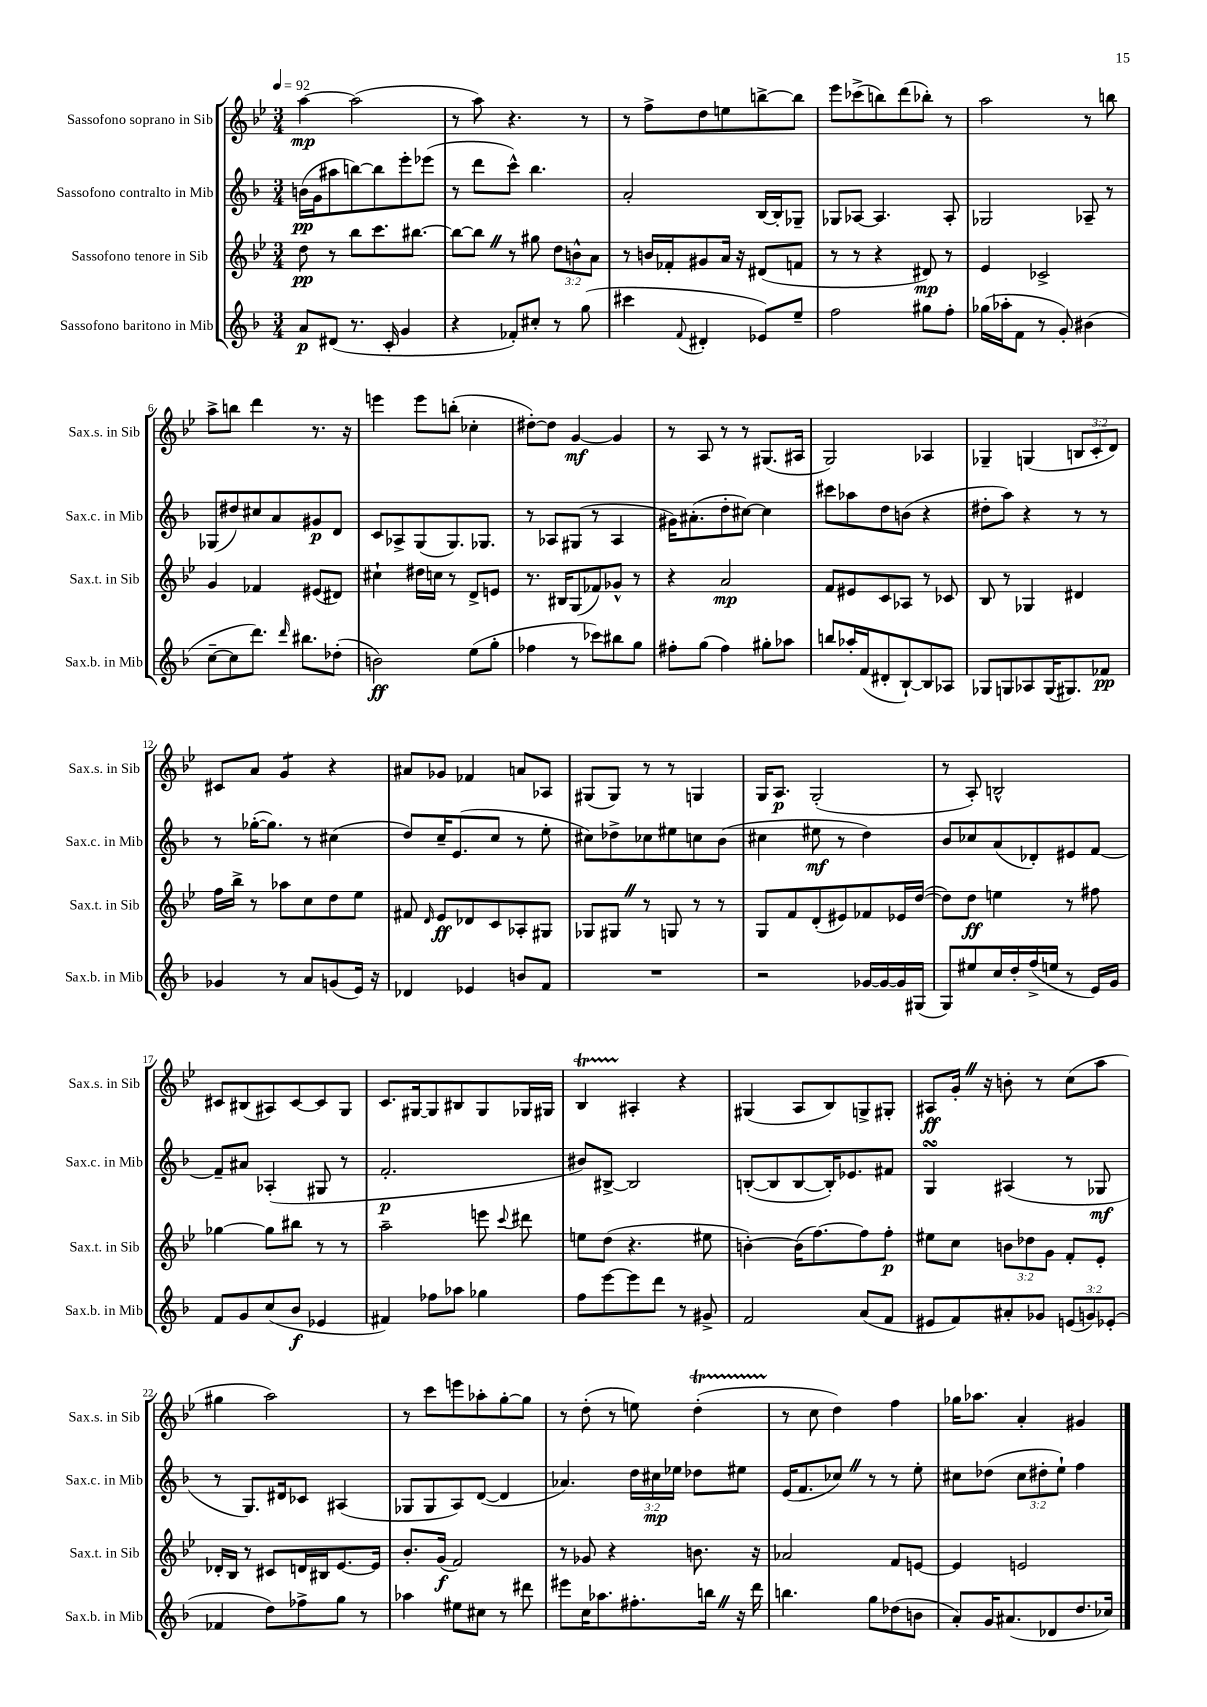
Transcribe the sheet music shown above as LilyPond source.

<<
\new StaffGroup <<
\new Staff = "s0" \with { instrumentName = "Sassofono soprano in Sib" shortInstrumentName = "Sax.s. in Sib" } {
    \clef treble \key bes \major \numericTimeSignature \time 3/4 \override Staff.TupletNumber.text = #tuplet-number::calc-fraction-text \tempo 4 = 92
    \autoBeamOff a''4~\mp a''2( |
    r8 a''8) r4. r8 |
    r8 f''8[-> d''8 e''8 b''8~-> b''8] |
    ees'''8[ ces'''8->( b''8) d'''8( bes''8]-.) r8 |
    a''2 r8 b''8 |
    a''8[-> b''8] d'''4 r8. r16 |
    e'''4 e'''8[ b''8]-.( ces''4-. |
    dis''8[~-.) dis''8] g'4~\mf g'4 |
    r8 a8 r8 r8 gis8.[( ais16] |
    g2) aes4 |
    ges4-- g4( \tuplet 3/2 { b8[ c'8-. d'8]) } |
    cis'8[ a'8] g'4:8 r4 |
    ais'8[ ges'8] fes'4 a'8[ aes8] |
    gis8[( gis8]) r8 r8 g4 |
    g16[ a8.]\p g2-.( |
    r8 a8-.) b2-^ |
    cis'8[ bis8( ais8) cis'8~ cis'8 g8] |
    c'8.[ gis16~ gis8 bis8 gis8 ges16 gis16] |
    bes4\startTrillSpan ais4-.\stopTrillSpan r4 |
    gis4( a8[ bes8) g8-> gis8]-. |
    ais8[\ff g'16]-. \once \override BreathingSign.text = \markup { \musicglyph "scripts.caesura.straight" } \breathe r16 b'8-. r8 c''8[( a''8] |
    gis''4 a''2) |
    r8 c'''8[ e'''8 aes''8-. g''8~-. g''8] |
    r8 d''8-.( r8 e''8) d''4-.\startTrillSpan( |
    r8\stopTrillSpan c''8 d''4) f''4 |
    ges''16[ aes''8.] a'4-. gis'4 \bar "|." |
}
\new Staff = "s1" \with { instrumentName = "Sassofono contralto in Mib" shortInstrumentName = "Sax.c. in Mib" } {
    \clef treble \key f \major \numericTimeSignature \time 3/4 \override Staff.TupletNumber.text = #tuplet-number::calc-fraction-text
    \autoBeamOff b'16[\pp( g'16 ais''8 b''8~) b''8 e'''8-. ees'''8]( |
    r8 d'''8[ c'''8]-^) bes''4. |
    a'2-. bes16[~ bes16-. ges8]-- |
    ges8[ aes8]~ aes4. aes8-. |
    ges2 aes8-- r8 |
    ges8[( dis''8) cis''8 a'8 gis'8\p d'8] |
    c'8[ aes8-> g8( g8.) ges8.] |
    r8 aes8[ gis8]( r8 aes4 |
    gis'16[) ais'8.-.( d''8-. cis''8]~) cis''4 |
    cis'''8[ aes''8 d''8 b'8]( r4 |
    dis''8[-. a''8]) r4 r8 r8 |
    r8 ges''16[~-.( ges''8.]) r8 cis''4( |
    d''8[) c''16-- e'8.( c''8] r8 e''8-. |
    cis''8[) des''8-> ces''8 eis''8 c''8 bes'8]( |
    cis''4 eis''8\mf r8 d''4) |
    bes'8[ ces''8 a'8( des'8-.) eis'8 f'8]~ |
    f'8[-- ais'8] aes4-.( gis8 r8 |
    f'2.-.\p |
    bis'8[) bis8]~-> bis2 |
    b8[~-.( b8 b8~ b16-.) ees'8. fis'8] |
    g4\turn ais4( r8 ges8\mf |
    r8 g8.[) dis'16 ces'8] ais4( |
    ges8[ ges8 a8) d'8]~( d'4 |
    aes'4.) \tuplet 3/2 { d''16[ cis''16\mp ees''16] } des''8[ eis''8] |
    e'16[( f'8. ces''8]) \once \override BreathingSign.text = \markup { \musicglyph "scripts.caesura.straight" } \breathe r8 r8 e''8-. |
    cis''8[ des''8]( \tuplet 3/2 { cis''8[ dis''8-. e''8]-!) } f''4 \bar "|." |
}
\new Staff = "s2" \with { instrumentName = "Sassofono tenore in Sib" shortInstrumentName = "Sax.t. in Sib" } {
    \clef treble \key bes \major \numericTimeSignature \time 3/4 \override Staff.TupletNumber.text = #tuplet-number::calc-fraction-text
    \autoBeamOff d''8\pp r8 bes''8[ c'''8. bis''8.]~ |
    bis''8[~ bis''8] \once \override BreathingSign.text = \markup { \musicglyph "scripts.caesura.straight" } \breathe r8 gis''8 \tuplet 3/2 { d''8[ b'8-^ a'8] } |
    r8 b'16[ fes'16-. gis'8 a'16] r16 dis'8[( f'8] |
    r8 r8 r4 dis'8\mp) r8 |
    ees'4 ces'2-> |
    g'4 fes'4 eis'8[( dis'8]) |
    cis''4-! dis''16[ c''16] r8 d'8[-> e'8] |
    r8. bis16[ g8( fes'8) ges'8]-^ r8 |
    r4 a'2\mp |
    f'8[ eis'8 c'8 aes8] r8 ces'8 |
    bes8 r8 ges4 dis'4 |
    f''16[ bes''16]-> r8 aes''8[ c''8 d''8 ees''8] |
    fis'8 \grace { d'16 } ees'8[\ff des'8 c'8 aes8-. gis8] |
    ges8[ gis8] \once \override BreathingSign.text = \markup { \musicglyph "scripts.caesura.straight" } \breathe r8 g8 r8 r8 |
    g8[ f'8 d'8-.( eis'8) fes'8 ees'16 d''16]~( |
    d''8[) d''8]\ff e''4 r8 fis''8 |
    ges''4~ ges''8[ bis''8] r8 r8 |
    a''2-- e'''8 \appoggiatura { c'''8 } dis'''8 |
    e''8[ d''8]( r4. eis''8 |
    b'4~-.) b'16[( f''8.~) f''8 f''8]-.\p |
    eis''8[ c''8] \tuplet 3/2 { b'8[ des''8 g'8] } f'8[-. ees'8]-. |
    des'16[-. bes16] r8 cis'8[ d'16 bis16 ees'8.~ ees'16] |
    bes'8.[-. g'16]\f( f'2) |
    r8 ges'8 r4 b'8. r16 |
    aes'2 f'8[ e'8]~ |
    e'4 e'2 \bar "|." |
}
\new Staff = "s3" \with { instrumentName = "Sassofono baritono in Mib" shortInstrumentName = "Sax.b. in Mib" } {
    \clef treble \key f \major \numericTimeSignature \time 3/4 \override Staff.TupletNumber.text = #tuplet-number::calc-fraction-text
    \autoBeamOff a'8[\p dis'8]( r8. c'16-. g'4 |
    r4 fes'8[-.) cis''8]-. r8 g''8( |
    cis'''4 \appoggiatura { f'8 } dis'4-. ees'8[) e''8]-- |
    f''2 gis''8[ f''8]-. |
    ges''16[( aes''16-. f'8] r8 g'8-.) bis'4( |
    c''8[~-- c''8 d'''8.]) \grace { d'''16 } bis''8.[ des''8]-.( |
    b'2\ff) e''8[( g''8]-. |
    fes''4 r8 ces'''8[) bis''8 g''8] |
    fis''8[-. g''8]( fis''4) gis''8[-. aes''8] |
    b''8[ aes''16-. f'16( dis'8-. bes8~-!) bes8 aes8] |
    ges8[ g8 aes8 g16( gis8.) fes'8]\pp |
    ges'4 r8 a'8[ g'8( e'16]) r16 |
    des'4 ees'4 b'8[ f'8] |
    R2. |
    r2 ges'16[~ ges'16~ ges'16 gis16]( |
    g8[) eis''8 c''16 d''16-. f''16->( e''16] r8 e'16[) g'16] |
    f'8[ g'8 c''8( bes'8]\f ees'4 |
    fis'4) fes''8[ aes''8] ges''4 |
    f''8[ e'''8~ e'''8 d'''8] r8 gis'8-> |
    f'2 a'8[( f'8] |
    eis'8[ f'8) ais'8-. ges'8] \tuplet 3/2 { e'8[( g'8) ees'8]-.( } |
    fes'4 d''8[) fes''8-> g''8] r8 |
    aes''4 eis''8[ cis''8] r8 dis'''8 |
    eis'''8[ c''16 aes''8. fis''8.-. b''16] \once \override BreathingSign.text = \markup { \musicglyph "scripts.caesura.straight" } \breathe r16 d'''16 |
    b''4. g''8[ des''8( b'8] |
    a'8[-.) g'16 ais'8.( des'8 d''8. ces''16]) \bar "|." |
}
>>
>>
